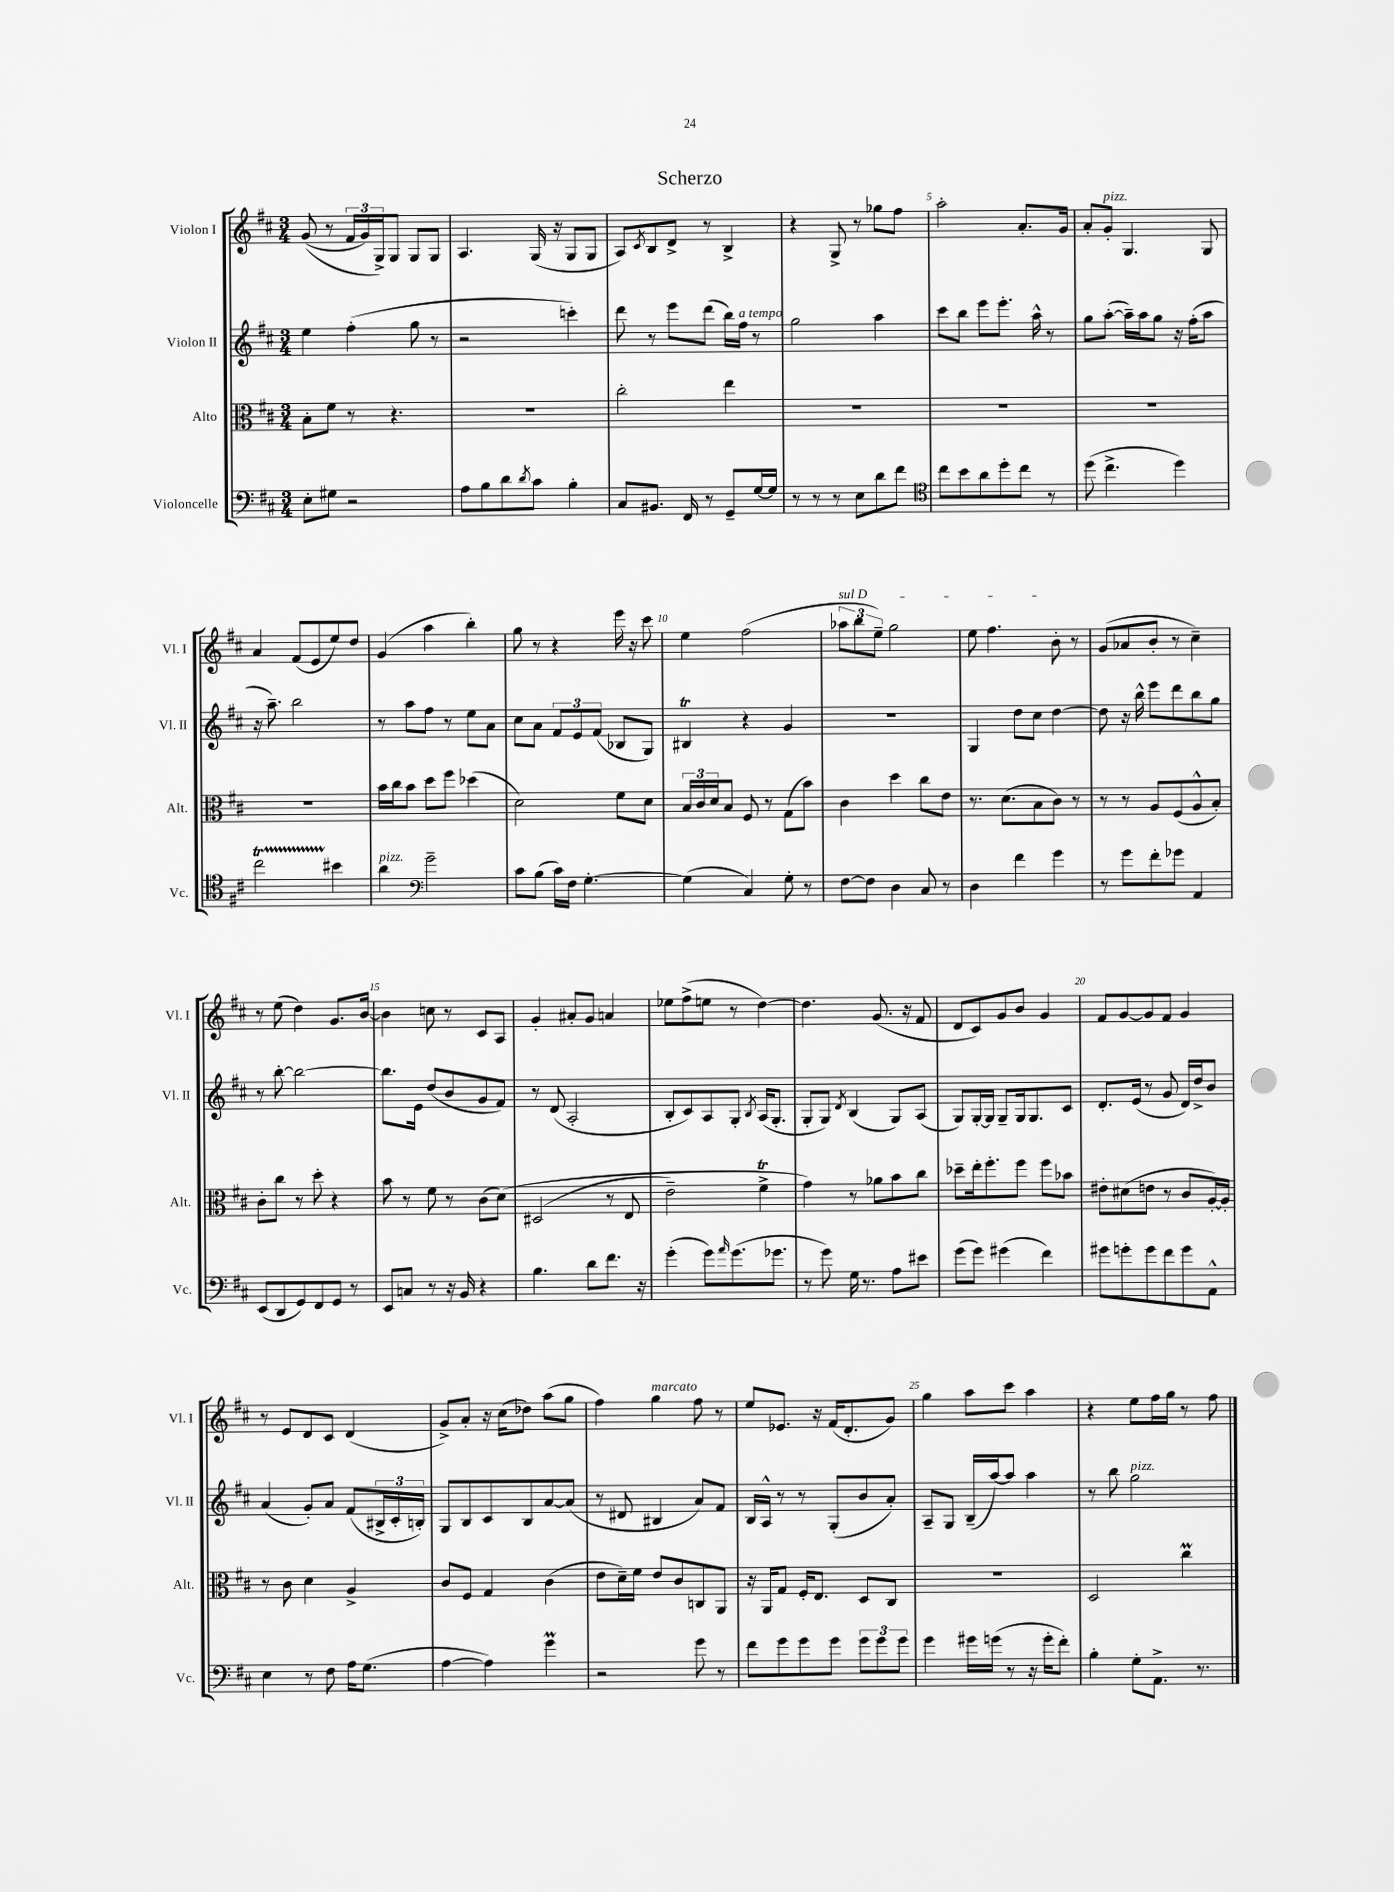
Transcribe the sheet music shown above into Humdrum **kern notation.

**kern	**kern	**kern	**kern
*part4	*part3	*part2	*part1
*staff4	*staff3	*staff2	*staff1
*I"Violoncelle	*I"Alto	*I"Violon II	*I"Violon I
*I'Vc.	*I'Alt.	*I'Vl. II	*I'Vl. I
*clefF4	*clefC3	*clefG2	*clefG2
*k[f#c#]	*k[f#c#]	*k[f#c#]	*k[f#c#]
*M3/4	*M3/4	*M3/4	*M3/4
=1	=1	=1	=1
8E'\L	8B'\L	4ee\	((8g/
8G#X\J	8f#\J	.	8r
2r	8r	(4ff#'\	24f#/LL
.	.	.	24g/)
.	.	.	24G^/J)
.	4.r	.	8G/J
.	.	8gg\	8G/L
.	.	8r	8G/J
=2	=2	=2	=2
8A\L	2.r	2r	4.A/
8B\	.	.	.
8d\	.	.	.
8qd/	.	.	.
8c#\J	.	.	(16G/
.	.	.	16r
4B'\	.	4cccn'\)	8G/L
.	.	.	8G/J
=3	=3	=3	=3
8C#/L	2cc#'\	8ddd\	8A/L)
.	.	.	8qc#/
8.BB#X/J	.	8r	8B/
.	.	8eee\L	8d^/J
16FF#/	.	.	.
8r	.	(8ddd\J	8r
8GG~/L	4ee\	16bb\LL)	4B^/
!	!	!LO:TX:a:i:t=a tempo	!
.	.	16ff#\JJ	.
[16G/L	.	8r	.
16G/JJ]	.	.	.
=4	=4	=4	=4
8r	2.r	2gg\	4r
8r	.	.	.
8r	.	.	8G^/
8E\L	.	.	8r
8d\	.	4aa\	8gg-X\L
8f#\J	.	.	8ff#\J
=5	=5	=5	=5
*clefC4	*	*	*
8cc#\L	2.r	8ccc#\L	2aa'\
8b\	.	8bb\J	.
8a\	.	8eee\L	.
8dd'\	.	8.eee'\J	.
8cc#\J	.	.	8.a'/L
.	.	16aa^^\	.
8r	.	8r	.
.	.	.	16g/Jk
=6	=6	=6	=6
(8dd\	2.r	8gg\L	8a'/L
!	!	!	!LO:TX:a:i:t=pizz.
4.cc#^\	.	([8aa'\J	8g'/J
.	.	16aa~\LL])	4.G/
.	.	16aa\J	.
.	.	8gg\J	.
4dd\)	.	16r	.
.	.	(16ff#'\KL	.
.	.	8aa\J	8G/
!!LO:LB:g=z
=7	=7	=7	=7
2cc#t\	2.r	16r	4a/
.	.	8.aa~\)	.
.	.	2bb\	(8f#/L
.	.	.	8e/
4b#X\	.	.	8ee/)
.	.	.	8dd/J
=8	=8	=8	=8
!LO:TX:a:i:t=pizz.	!	!	!
4a\	16b\LL	8r	(4g/
.	16cc#\J	.	.
.	8b\J	8aa\L	.
*clefF4	*	*	*
2g~\	8dd\L	8ff#\J	4aa\
.	8ff#\J	8r	.
.	(4dd-X\	8ee\L	4bb'\)
.	.	8a\J	.
=9	=9	=9	=9
8c#\L	2d\)	8cc#\L	8gg\
(8B\J	.	8a\J	8r
16c#\LL)	.	12f#/L	4r
16F#\JJ	.	.	.
.	.	12e/	.
[4.G'\	.	.	.
.	.	(12f#/J	.
.	8f#\L	8B-X/L	16eee\
.	.	.	16r
.	8d\J	8G/J)	8ccc#\
=10	=10	=10	=10
(4G\]	24B/LL	4B#Xt/	4ee\
.	24c#/	.	.
.	24d/J	.	.
.	8B/J	.	.
4C#/)	8F#/	4r	(2ff#\
.	8r	.	.
8G'\	(8G\L	4g/	.
8r	8b\J)	.	.
=11	=11	=11	=11
!	!	!	!LO:TX:a:i:t=sul D
[8F#\L	4c#\	2.r	12aa-X\L
.	.	.	12bb\
8F#\J]	.	.	.
.	.	.	12ee~\J)
4D\	4dd\	.	2gg\
8C#/	8cc#\L	.	.
8r	8e\J	.	.
=12	=12	=12	=12
4D\	8.r	4G/	8ee\
.	.	.	4.ff#\
.	(8.d\L	.	.
4f#\	.	8dd\L	.
.	8B\	8cc#\J	.
4g\	8c#\J)	[4dd\	8b'\
.	8r	.	8r
=13	=13	=13	=13
8r	8r	8dd\]	(8g/L
8g\L	8r	16r	8a-X/
.	.	16bb^^\	.
8f#'\	8A/L	8eee\L	8b'/J
8g-X\J	(8F#/	8ddd\	8r
4AA/	8A^^/	8bb\	4cc#~\)
.	8B'/J)	8gg\J	.
!!LO:LB:g=z
=14	=14	=14	=14
(8EE/L	8c#'\L	8r	8r
8DD/	8cc#\J	[8bb'\	(8ee\
8GG/)	8r	2bb\_	4dd\)
8FF#/	8dd'\	.	.
8GG/J	4r	.	8.g/L
8r	.	.	.
.	.	.	[16b/Jk
=15	=15	=15	=15
8EE/L	8b\	8.bb\L]	4b\]
8Cn/J	8r	.	.
.	.	16e\Jk	.
8r	8f#\	(8dd/L	8ccn\
16r	8r	8b/	8r
16BB/	.	.	.
4r	(8c#\L	8g/	8c#/L
.	(8d\J)	8f#/J)	8A/J
=16	=16	=16	=16
4.B\	(2D#X/	8r	4g'/
.	.	(8d/	.
.	.	2A'/	8a#X'/L
8d\L	.	.	8g/J
8.f#\J	8r	.	4an/
.	8E/	.	.
16r	.	.	.
=17	=17	=17	=17
(4g'\	2e~\)	8B'/L	8ee-X\L
.	.	8c#/)	(8ff#^\
8g\L)	.	8A/	8een\J
16qqa/	.	.	.
(8.g\	.	8G'/J	8r
.	.	8qB/	.
.	4f#t^\	(16A/KL	[4dd\)
8.g-X\J	.	8.G'/J	.
=18	=18	=18	=18
8r	4g\)	8G'/L	4.dd\]
8g\)	.	8G/J)	.
.	.	8qd/	.
16G\	8r	(4B/	.
8.r	.	.	.
.	8a-X\L	.	(8.g/
8A\L	8b\	8G/L)	.
.	.	.	16r
8e#X\J	8cc#\J	(8A/J	8f#/
=19	=19	=19	=19
(8g\L	8dd-X~\L	8G/L)	8d/L
8g\J)	16ee'\k	[16G'/L	8c#/)
.	8.ff#'\	16G/JJ]	.
(4g#X\	.	8G~/L	8g/
.	8ff#\J	16G/k	8b/J
.	.	8.G/	.
4f#\)	8ff#\L	.	4g/
.	8b-X\J	8c#/J	.
=20	=20	=20	=20
8g#X\L	8e#X'\L	8.d'/L	8f#/L
8gn'\	(8d#X\	.	[8g/
.	.	(16e/Jk	.
8g\	8en\J	8r	8g/]
8f#\	8r	8g/	8f#/J
8g\	8c#/L	16d/LL)	4g/
.	.	16dd^/J	.
8AA^^\J	[16A'/L)	8b/J	.
.	16A'/JJ]	.	.
!!LO:LB:g=z
=21	=21	=21	=21
4E\	8r	(4a/	8r
.	8c#\	.	8e/L
8r	4d\	8g'/L)	8d/
8F#\	.	8a/J	8c#/J
16A\KL	4A^/	(8f#/L	(4d/
(8.G\J	.	.	.
.	.	24B#X^/L	.
.	.	24c#'/	.
.	.	24Bn'/JJ)	.
=22	=22	=22	=22
[4A\	8c#/L	8G/L	8g^/L)
.	8F#/J	8B/	8a'/J
4A\])	4G/	8c#/	16r
.	.	.	(16cc#\KL
.	.	8B/	8dd-X\J)
4gM\	(4c#\	[8a/	(8aa\L
.	.	(8a/J]	8gg\J
=23	=23	=23	=23
2r	8e\L	8r	4ff#\)
.	16d~\L)	8d#X/	.
.	16f#\JJ	.	.
!	!	!	!LO:TX:a:i:t=marcato
.	8e/L	4B#X/	4gg\
.	8c#/	.	.
8g\	8Cn/	8a/L)	8ff#\
8r	8AA/J	8f#/J	8r
=24	=24	=24	=24
8f#\L	16r	16B/LL	8ee/L
.	16AA/KL	16A^^/JJ	.
8g\	8G/J	8r	8.e-X/J
8g\	16F#'/KL	8r	.
.	8.E/J	.	16r
8g\J	.	(8G'/L	(16f#/KL
.	.	.	8.d'/
12g\L	8D/L	8b/	.
12g\	.	.	.
.	8C#/J	8a'/J)	8g/J)
12g\J	.	.	.
=25	=25	=25	=25
4g\	2.r	8A~/L	4gg\
.	.	8G/J	.
16g#X\LL	.	(16B~/LL	8aa\L
(16gn\JJ	.	[16aa/J)	.
8r	.	8aa/J]	8ccc#\J
16r	.	4aa\	4aa\
16g'\KL	.	.	.
8f#'\J)	.	.	.
=26	=26	=26	=26
4B'\	2D/	8r	4r
.	.	8bb\	.
!	!	!LO:TX:a:i:t=pizz.	!
8G'\L	.	2gg\	8ee\L
8.AA^\J	.	.	16ff#\L
.	.	.	16gg\JJ
.	4cc#m\	.	8r
8.r	.	.	.
.	.	.	8ff#\
==	==	==	==
*-	*-	*-	*-
